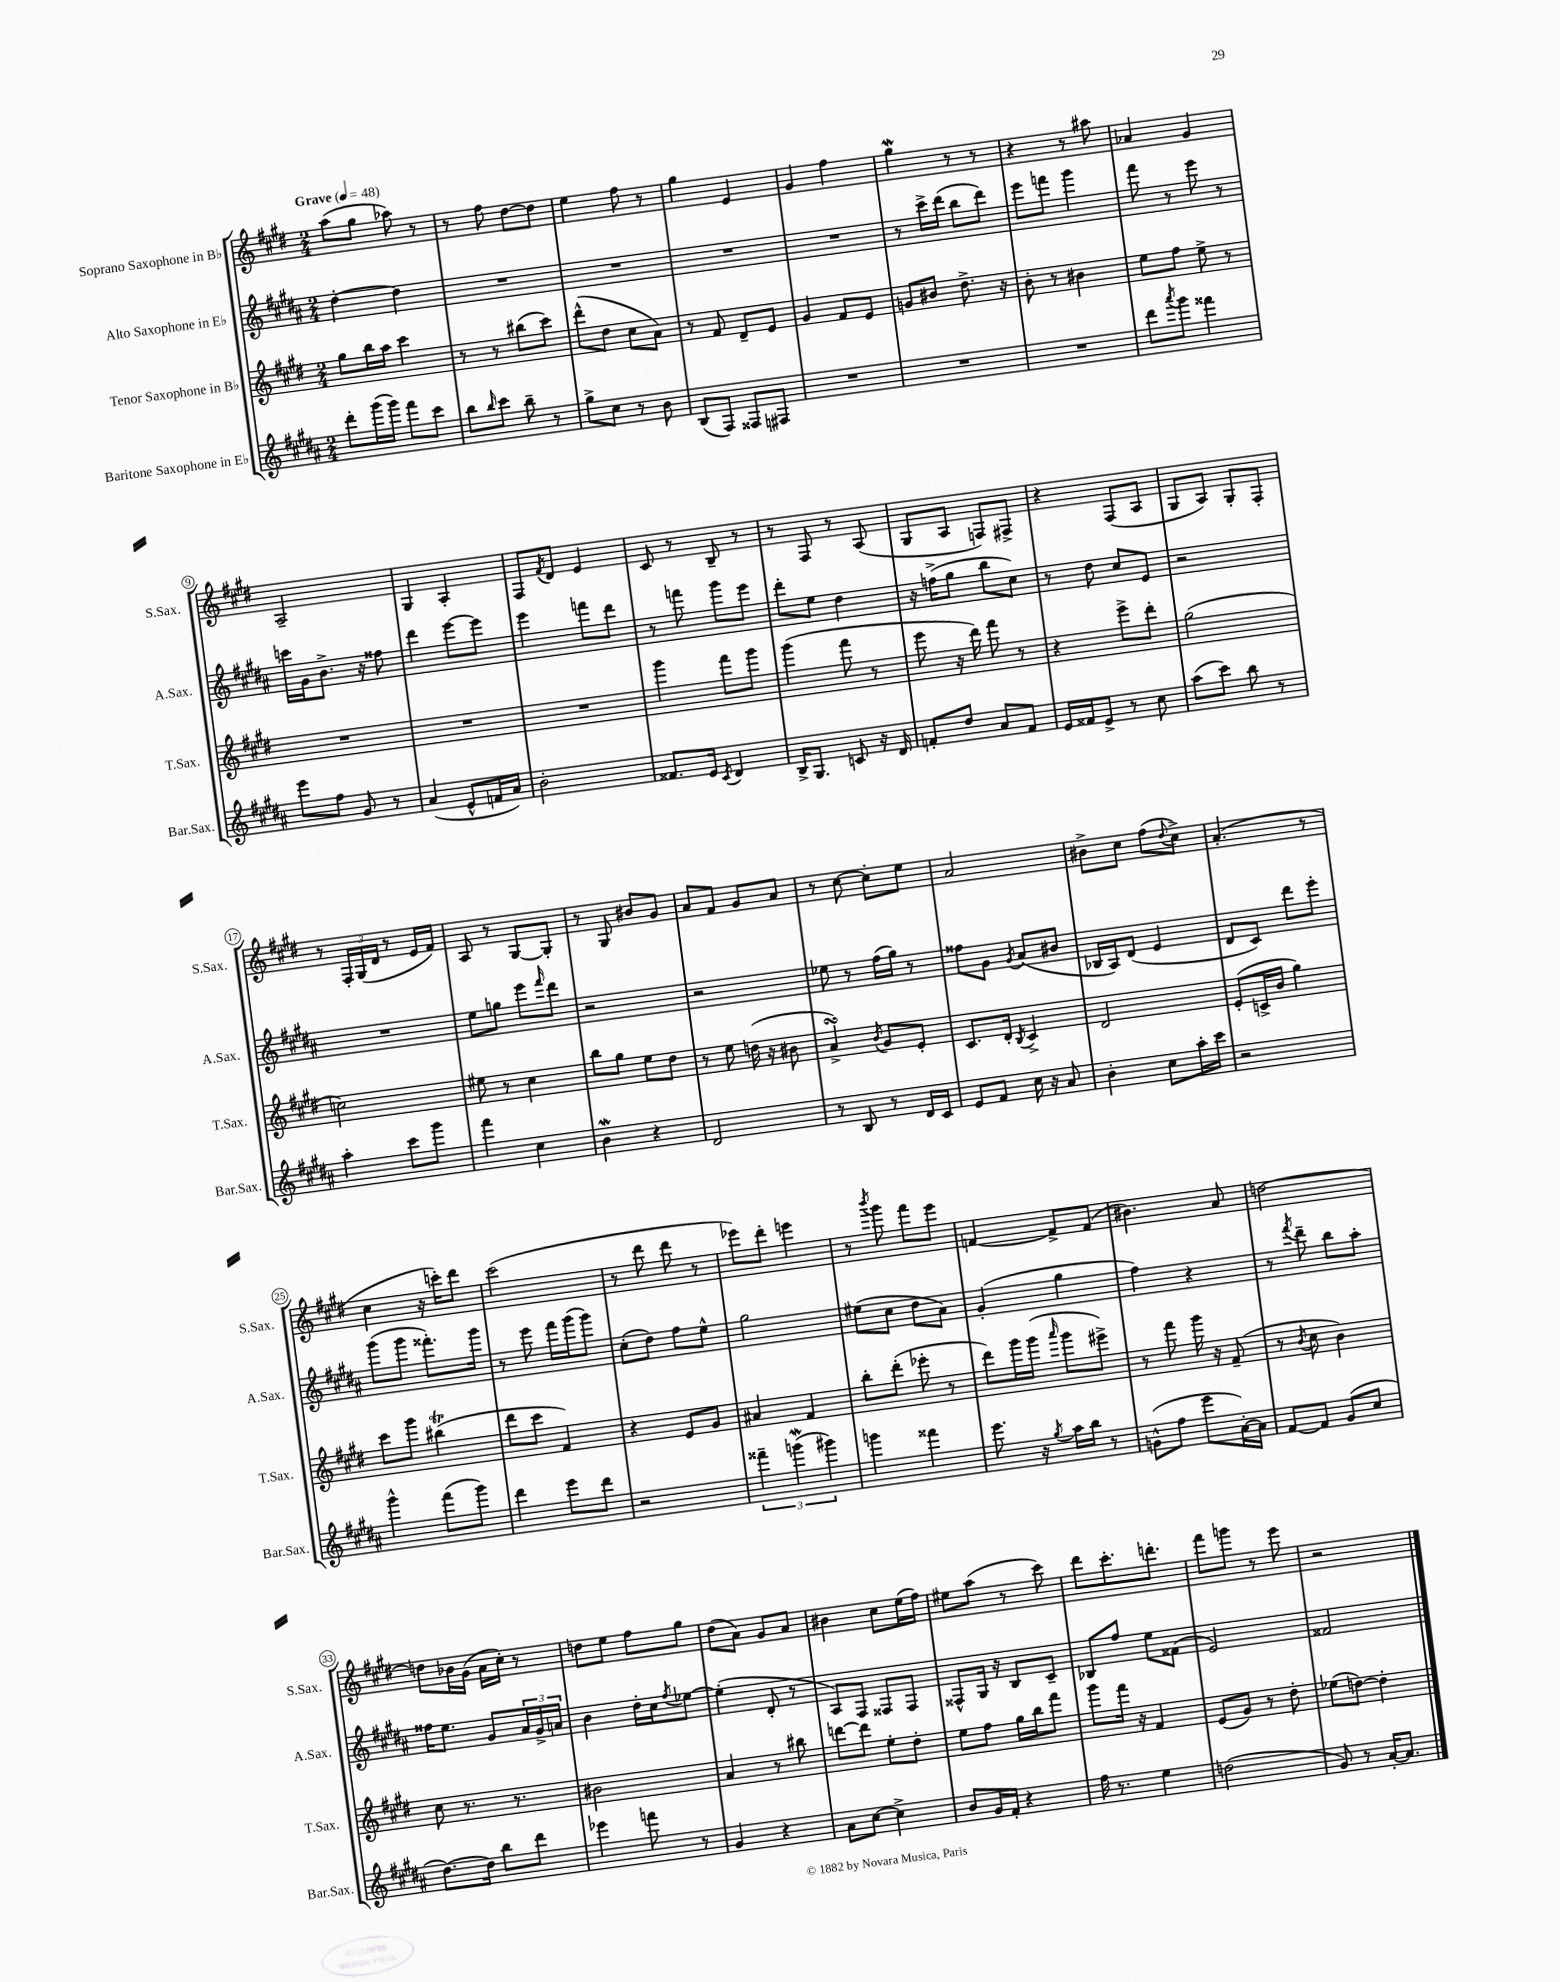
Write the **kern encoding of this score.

**kern	**kern	**kern	**kern
*staff4	*staff3	*staff2	*staff1
*clefG2	*clefG2	*clefG2	*clefG2
*k[f#c#g#d#a#]	*k[f#c#g#d#]	*k[f#c#g#d#a#]	*k[f#c#g#d#]
*M2/4	*M2/4	*M2/4	*M2/4
*MM48	*MM48	*MM48	*MM48
8ddd#'\L	8gg#\L	[4dd#'\	(8aa\L
(16ggg#\L	16bb\L	.	8gg#\J
16ggg#\JJ)	16aa\JJ	.	.
8fff#\L	4ccc#\	4dd#\]	8aa-\)
8ccc#\J	.	.	8r
=	=	=	=
8bb\L	8r	2r	8r
16qqbb/	.	.	.
8ccc#\J	8r	.	8ff#\
8bb~\	(8bb#\L	.	[8dd#\L
8r	8ccc#\J)	.	8dd#\]J
=	=	=	=
8gg#^\L	(8ddd#^^\L	2r	4ee\
8cc#\J	8dd#\J	.	.
8r	8cc#\L	.	8ff#\
8b\	8a\J)	.	8r
=	=	=	=
(8B/L	8r	2r	4gg#\
8F#/J)	8f#/	.	.
8F##/L	8d#~/L	.	4e/
8F#/J	8e/J	.	.
=	=	=	=
2r	4g#/	2r	4g#/
.	8f#/L	.	4ff#\
.	8e/J	.	.
=	=	=	=
2r	8g/L	8r	4gg#\
.	8b#/J	16ccc#^\LL	.
.	.	(16ddd#\JJ	.
.	8.dd#^\	8bb\L	8r
.	.	8ddd#\J)	8r
.	16r	.	.
=	=	=	=
2r	8b'\	8eee\L	4r
.	8r	8fff\J	.
.	4b#\	4ggg#\	8r
.	.	.	8aa#\
=	=	=	=
8ddd#\L	8ee\L	8fff#\	4a-/
8qaaa#/	.	.	.
8ggg#\J	8ff#\J	8r	.
4fff##\	8ee^\	8eee\	4g#/
.	8r	8r	.
=	=	=	=
8eee\L	2r	16ccc\LL	2A~/
.	.	16g#\J	.
8ff#\J	.	8.b^\J	.
8g#/	.	.	.
.	.	16r	.
8r	.	8ff##\	.
=	=	=	=
(4a#/	2r	4ddd#\	4G#/
8e^^/L	.	[8eee\L	4A'/
16f/L	.	8eee\]J	.
16a#/JJ)	.	.	.
=	=	=	=
2b'\	2r	4eee\	8F#/L
.	.	.	8qf#/
.	.	.	8d#/J
.	.	8fff\L	4e/
.	.	8ddd#\J	.
=	=	=	=
8.f##/L	4ggg#\	8r	8c#/
.	.	8fff\	8r
16e/Jk	.	.	.
8qc#/	.	.	.
4d#/	8fff#\L	8ggg#\L	8B~/
.	8ggg#\J	8eee\J	8r
=	=	=	=
16B^/LK	(4ggg#\	8ddd#'\L	8r
8.G#/J	.	.	.
.	.	8ee\J	8F#/
8c/	8fff#\	4dd#\	8r
16r	8r	.	(8A/
16d#/	.	.	.
=	=	=	=
8f'/L	8eee\	16r	8G#/L
.	.	(16ff^\LK	.
8dd#/J	16r	8gg#\J	8A/J
.	16ddd#\)	.	.
8a#/L	8fff#\	8bb\L	8F/L)
8f/J	8r	8cc#\J)	8F#^/J
=	=	=	=
16e/LL	4r	8r	4r
16f##/J	.	.	.
8e^/J	.	8dd#\	.
8r	8eee^\L	8cc#/L	(8F#/L
8cc#\	8ddd#'\J	8e/J	8A/J
=	=	=	=
(8aa#\L	(2gg#\	2r	8G#/L
8ccc#\J)	.	.	8A/J)
8bb\	.	.	8G#'/L
8r	.	.	8F#'/J
=	=	=	=
4aa#'\	2cc\)	2r	8r
.	.	.	24F#'/LL
.	.	.	(24G#/
.	.	.	24d#/JJ
8ccc#\L	.	.	8r
8ggg#\J	.	.	16e/LL
.	.	.	16f#/JJ)
=	=	=	=
4fff#\	8ee#\	8ee\L	8A/
.	8r	8gg\J	8r
4cc#\	4cc#\	8eee\L	[8G#/L
.	.	16qqfff#/	.
.	.	8ddd#\J	8G#'/]J
=	=	=	=
4b\	8bb\L	2r	8r
.	8gg#\J	.	8G#/
4r	8ee\L	.	8b#/L
.	8dd#\J	.	8g#/J
=	=	=	=
2d#/	8r	2r	8a/L
.	8ee\	.	8f#/J
.	(16dd\	.	8g#/L
.	16r	.	.
.	8b#\	.	8a/J
=	=	=	=
8r	4a^/)	8ee-\	8r
8B/	.	8r	[8cc#\
.	8qb/	.	.
8r	8g#/L	(16ff#\LL	8cc#'\]L
.	.	16gg#\JJ)	.
16d#/LL	8e'/J	8r	8ee\J
16c#/JJ	.	.	.
=	=	=	=
8e/L	8.c#/L	8ff##\L	2a/
8f#/J	.	8g#\J	.
.	16d#'/Jk	.	.
.	8qB/	8qg#/	.
16cc#\	4c#^/	(8a#/L	.
16r	.	.	.
8a#/	.	8b#/J	.
=	=	=	=
4b'\	2d#/	16B-/LL	8b#^\L
.	.	16A#/J)	.
.	.	(8d#/J	8cc#\J
8cc#\L	.	4e/	(8ff#\L
.	.	.	8qqdd#/
16aa#'\L	.	.	8cc#^\J)
16ccc#\JJ	.	.	.
=	=	=	=
2r	(8e'/L	8d#/L	(4.a'/
.	16c^/L	8c#/J)	.
.	16b/JJ	.	.
.	4gg#\)	8ddd#\L	.
.	.	8eee'\J	8r
=	=	=	=
4ggg#^^\	8ccc#\L	(8ggg#\L	4cc#\
.	8ggg#\J	8ggg#\J	.
(8fff#\L	(4bb#\	8.fff##'\L)	16r
.	.	.	16ccc'\LK)
8ggg#\J)	.	.	8ddd#\J
.	.	16ggg#\Jk	.
=	=	=	=
4ddd#\	8ddd#\L	8r	(2ccc#\
.	8ccc#\J	8eee\	.
8eee\L	4f#/)	16fff#\LL	.
.	.	(16ggg#\J	.
8ddd#\J	.	8ggg#\J)	.
=	=	=	=
2r	4r	(8cc#'\L	8r
.	.	8dd#\J)	8ddd#\
.	8e/L	8ff#\L	8ddd#\
.	8g#/J	8ee^^\J	8r
=	=	=	=
6fff##~\	4a#/	2gg#\	8eee-\L)
.	.	.	8ddd#'\J
(6ggg\	.	.	.
.	4f#/	.	4eee\
6ggg#\)	.	.	.
=	=	=	=
4ggg\	8bb'\L	(8ee#\L	8r
.	.	.	8qbbb/
.	(8ddd#'\J	8cc#\J	8ggg#\
4fff##\	8eee-'\	8dd#\L	8fff#\L
.	8r	8a#\J)	8eee\J
=	=	=	=
8.eee\	8ddd#\L)	(4g#'/	[4f/
.	16ggg#\L	.	.
16r	(16ggg#\JJ	.	.
8qgg#/	16qqaaa/	.	.
16aa#\LL	8ggg#\L	4gg#\	8f^/]L
16bb\JJ	.	.	.
8r	8eee#^\J)	.	(8f/J
=	=	=	=
(8g^^\L	8r	4ff#\)	4.b#\)
8ff#\J	8fff#\	.	.
8eee\L	16ggg#\	4r	.
.	16r	.	.
[16a#'\L)	(8f#~/	.	8a/
16a#\]JJ	.	.	.
=	=	=	=
[8f#/L	8r	8r	[2dd\
.	8qb/	8qfff#/	.
8f#/]J	8cc#\	8ddd#~\	.
(8g#/L	4b\)	8bb\L	.
8cc#/J	.	8aa#'\J	.
=	=	=	=
[8.dd#\L)	8cc#\	16ff##\LK	8dd\]L
.	.	8.ee\J	.
.	8.r	.	16b-\L
16dd#\]Jk	.	.	(16g#\JJ
8bb\L	.	8g#/L	16a\LL
.	8.r	.	16cc#'\JJ)
8ddd#\J	.	24a#/L	8r
.	.	24g#^/	.
.	.	24a/JJ	.
=	=	=	=
4eee-\	2b#\	4b\	8dd\L
.	.	.	8ee\J
8fff\	.	16dd#'\LL	8ff#\L
.	.	16cc#\J	.
.	.	8qff#/	.
8r	.	[8ee-\J	8gg#\J
=	=	=	=
4g#/	4a/	(4ee-'\]	(8dd#\L
.	.	.	8a\J)
4r	8r	8d#'/	8g#/L
.	8bb#\	8r	8a/J
=	=	=	=
8a#\L	[8ddd\L	8A#/L)	4b#\
[8cc#\J	8ddd\]J	8F#/J	.
4cc#^\]	8ee'\L	8F##/L	8cc#\L
.	8dd#'\J	8F##/J	(16ee\L
.	.	.	16ff#\JJ)
=	=	=	=
8b/L	8ee\L	8F##^^/L	8ee#\L
16g#/L	8ff#\J	16G#/Jk	(8aa\J
16f#'/JJ	.	16r	.
4r	16gg#\LL	8B/L	8r
.	16bb\J	.	.
.	8fff#\J	8c#~/J	8ccc#\)
=	=	=	=
16ff#\	8ggg#\L	8B-/L	8ddd#\L
8.r	.	.	.
.	16fff#\Jk	8ff#/J	8.ccc#'\
.	16r	.	.
4ee\	4f#/	8ee\L	.
.	.	.	8.ddd'\J
.	.	(8f##\J	.
=	=	=	=
(2dd\	(8e/L	2e/)	8fff#\L
.	8g#/J)	.	8ggg\J
.	8r	.	8r
.	8dd#'\	.	8eee\
=	=	=	=
8g#/)	(8ee-\L	2f##/	2r
8r	[8dd\J)	.	.
[16a#'/LK	4dd'\]	.	.
8.a#/]J	.	.	.
==	==	==	==
*-	*-	*-	*-
